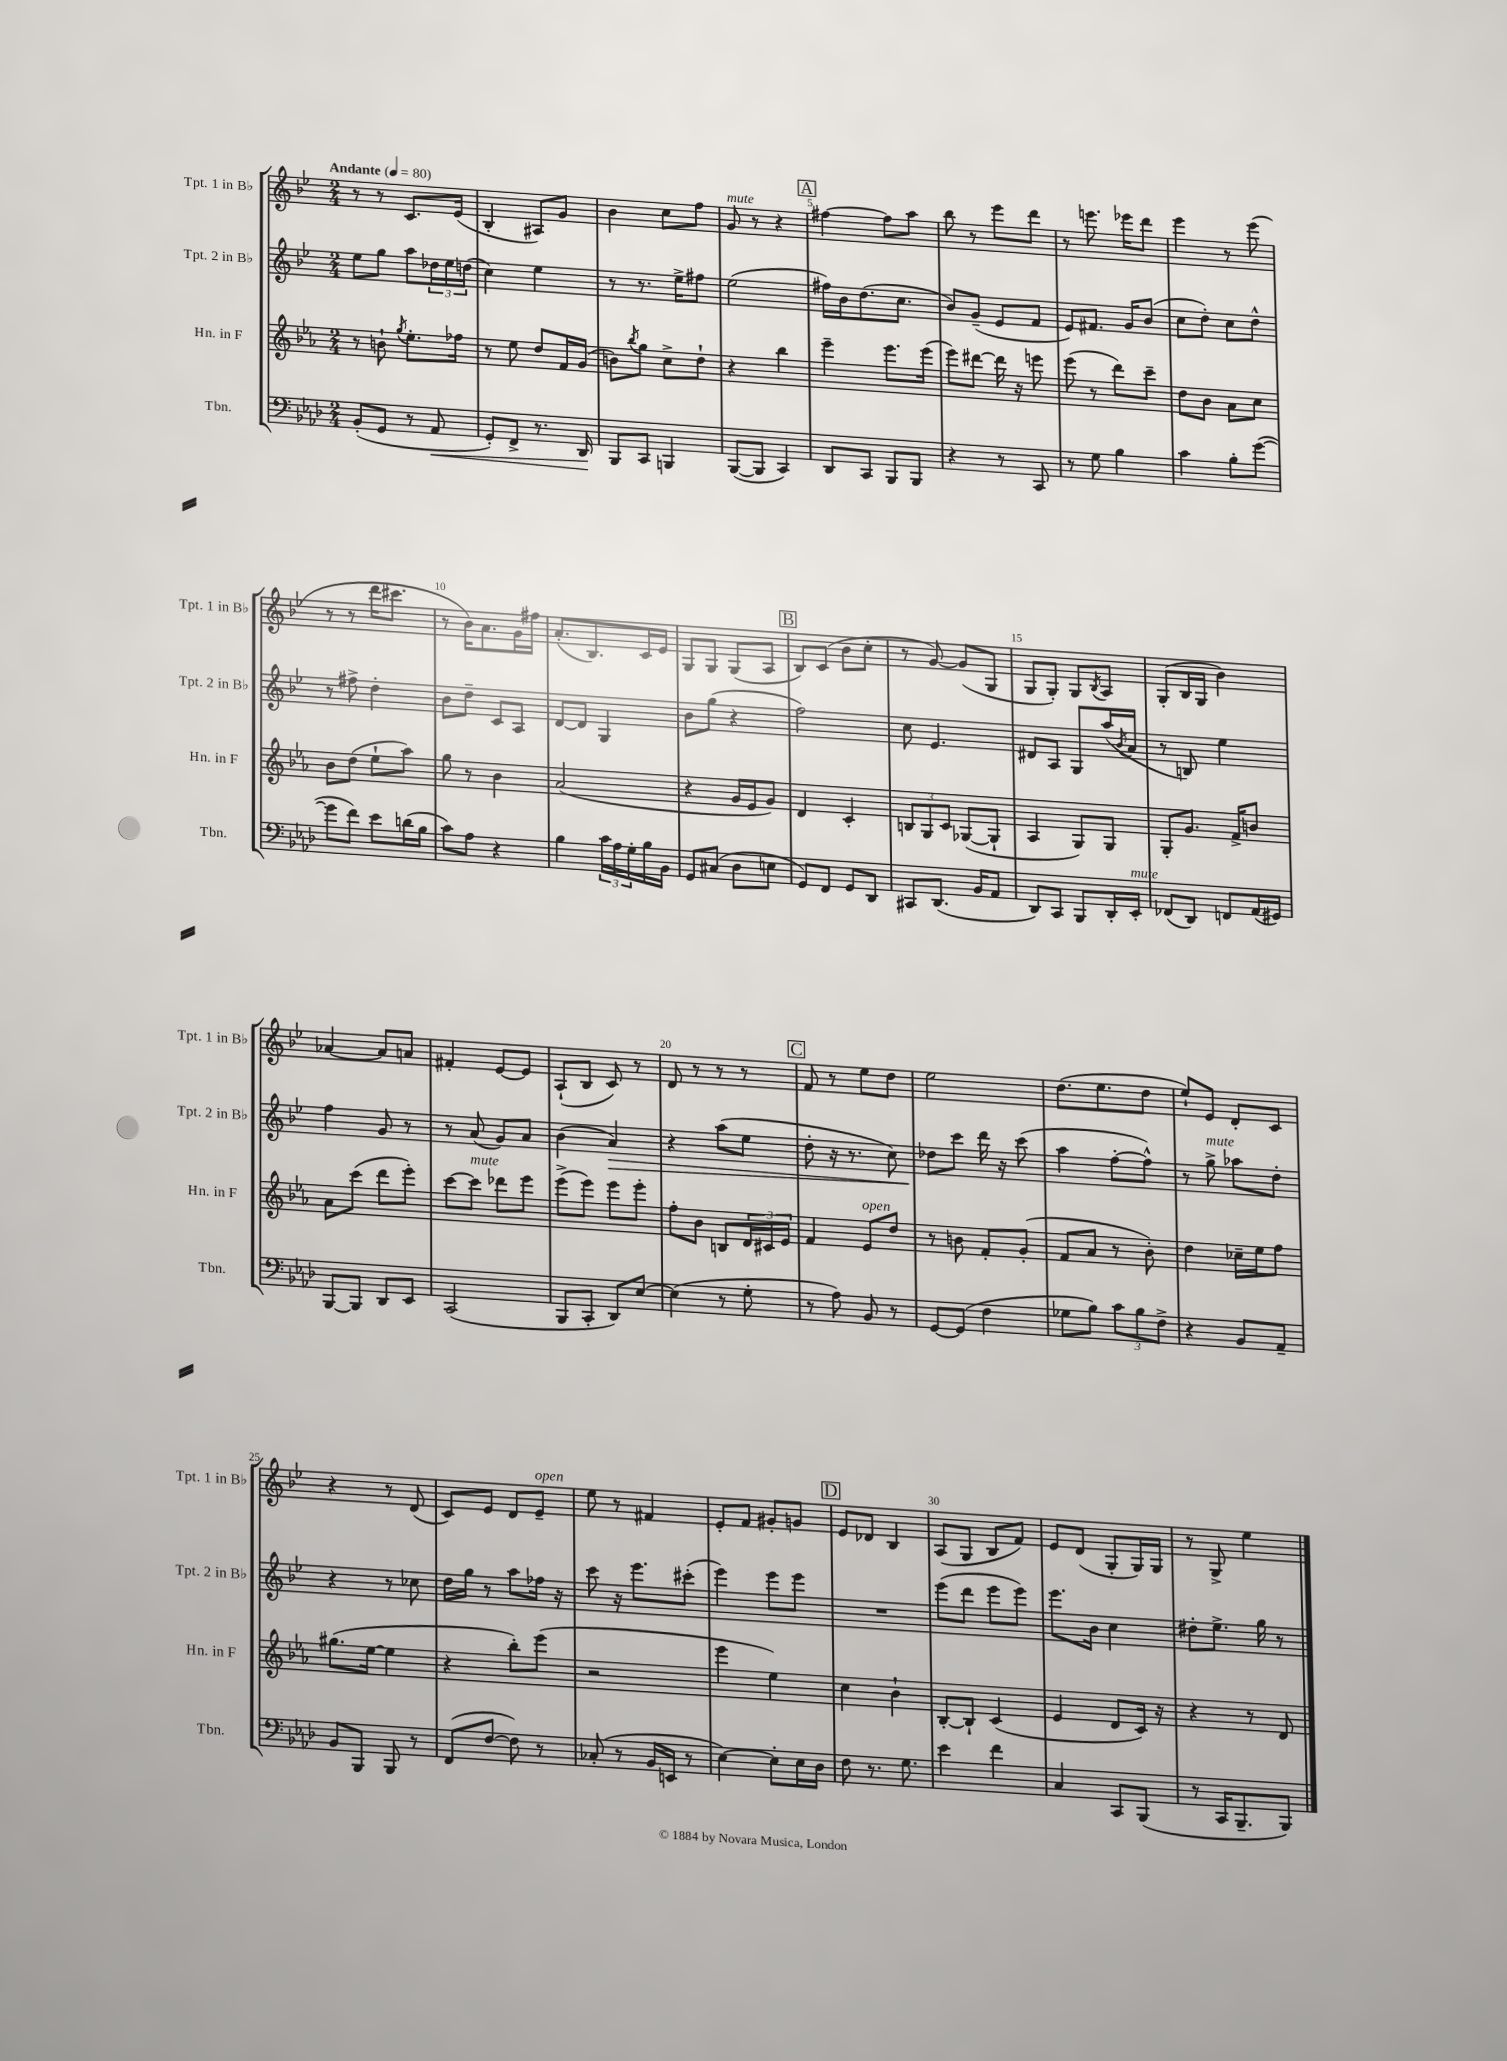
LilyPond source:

<<
\new StaffGroup <<
\new Staff = "s0" \with { instrumentName = "Tpt. 1 in Bb" shortInstrumentName = "Tpt. 1 in Bb" } {
    \clef treble \key bes \major \numericTimeSignature \time 2/4 \tempo "Andante" 4 = 80
    r8 r8 c'8. ees'16( |
    bes4-. ais8) g'8 |
    bes'4 c''8 f''8 |
    g'8^\markup { \italic "mute" } r8 r4 |
    \mark \markup { \box "A" } fis''4~ fis''8 a''8 |
    bes''8 r8 ees'''8 d'''8 |
    r8 e'''8. ees'''16 d'''8 |
    ees'''4 r8 ees'''8( |
    r8 r8 d'''16 cis'''8. |
    r8 bes'16) a'8. g'16 fis''16 |
    a'8.-.( bes8.) c'16 ees'16 |
    g8 g8 g8( a8 |
    \mark \markup { \box "B" } bes8) c'8( bes'8 c''8-. |
    r8 g'8~) g'8( g8 |
    g8 g8-.) g8 \acciaccatura { bes8 } a8 |
    g8-.( bes16 g16 bes'4) |
    aes'4~ aes'8 a'8 |
    fis'4-. ees'8~ ees'8 |
    a8-!( bes8 c'8) r8 |
    d'8 r8 r8 r8 |
    \mark \markup { \box "C" } f'8 r8 ees''8 d''8 |
    ees''2 |
    d''8.( ees''8. d''8 |
    ees''8-!) ees'8 d'8-. c'8 |
    r4 r8 d'8( |
    c'8) ees'8 d'8 ees'8--^\markup { \italic "open" } |
    ees''8 r8 fis'4 |
    ees'8-. f'8 gis'8-. g'8 |
    \mark \markup { \box "D" } ees'8 des'8 bes4 |
    a8( g8 bes8 f'8) |
    ees'8 d'8( g8-. g16) g16 |
    r8 g8-> ees''4 \bar "|." |
}
\new Staff = "s1" \with { instrumentName = "Tpt. 2 in Bb" shortInstrumentName = "Tpt. 2 in Bb" } {
    \clef treble \key bes \major \numericTimeSignature \time 2/4
    ees''8 g''8 a''8 \tuplet 3/2 { des''16 ees''16 d''16( } |
    c''4) ees''4 |
    r8 r8. ees''16-> fis''8 |
    ees''2( |
    \mark \markup { \box "A" } fis''16) bes'16 d''8.( c''8. |
    bes'8) g'8--( ees'8 f'8 |
    ees'8) fis'8. g'16 bes'8( |
    c''8 d''8-.) c''8 d''8-^ |
    r8 fis''8-> d''4-. |
    bes'8 d''8-- c'8 a8 |
    d'8~ d'8 g4 |
    bes'8 g''8( r4 |
    \mark \markup { \box "B" } f''2) |
    c''8 ees'4. |
    dis'8 a8 g8 a''16( \acciaccatura { bes'8 } a'16 |
    r8 b8) ees''4 |
    f''4 g'8 r8 |
    r8 a'8( g'8) a'8 |
    bes'4( a'4\>) |
    r4 a''8( ees''8 |
    \mark \markup { \box "C" } d''8-. r16 r8. c''8) |
    des''8\! c'''8 d'''16 r16 c'''8( |
    a''4 f''8~-. f''8-^) |
    r8 g''8->^\markup { \italic "mute" } aes''8 d''8-. |
    r4 r8 ces''8 |
    d''16 g''16 r8 a''8 fes''16 r16 |
    c'''8 r16 ees'''8. cis'''8-.( |
    ees'''4) ees'''8 ees'''8 |
    \mark \markup { \box "D" } R2 |
    ees'''8( d'''8 ees'''8 ees'''8) |
    ees'''8. bes'16 c''4 |
    dis''8-. ees''8.-> g''16 r8 \bar "|." |
}
\new Staff = "s2" \with { instrumentName = "Hn. in F" shortInstrumentName = "Hn. in F" } {
    \clef treble \key ees \major \numericTimeSignature \time 2/4
    r8 b'8-! \acciaccatura { g''8 } ees''8.-. fes''16 |
    r8 ees''8 d''8 f'16 g'16( |
    b'8) \acciaccatura { bes''8 } g''8 c''8-> d''8-! |
    r4 bes''4 |
    \mark \markup { \box "A" } ees'''4-- ees'''8. ees'''16( |
    ees'''8) dis'''8~ dis'''16 r16 e'''8 |
    ees'''8( r8 d'''8) c'''8-- |
    d''8 bes'8 aes'8 c''8 |
    bes'8 d''8( ees''8-! aes''8) |
    g''8 r8 bes'4 |
    aes'2( |
    r4 g'16 ees'16 g'8) |
    \mark \markup { \box "B" } d'4 c'4-. |
    \tuplet 3/2 { b8 g8 c'8 } ges8~( ges8-! |
    aes4 g8) g8 |
    g8-. g'8. f'16-> b'8 |
    aes'8 c'''8( d'''8 ees'''8-.) |
    c'''8~ c'''8^\markup { \italic "mute" } des'''8 ees'''8 |
    ees'''8->( ees'''8) ees'''8 ees'''8-. |
    f''8-. bes'8 b8 \tuplet 3/2 { d'16 cis'16 ees'16 } |
    \mark \markup { \box "C" } f'4 ees'8^\markup { \italic "open" } d''8 |
    r8 b'8 f'8-. g'8-.( |
    f'8 aes'8 r8 bes'8-.) |
    d''4 ces''16-- ees''16 f''8 |
    gis''8.( ees''16~ ees''4 |
    r4 bes''8-.) ees'''8( |
    r2 |
    ees'''4 ees''4) |
    \mark \markup { \box "D" } c''4 bes'4-! |
    bes8~-. bes8-! c'4( |
    ees'4 d'8 c'16) r16 |
    r4 r8 d'8 \bar "|." |
}
\new Staff = "s3" \with { instrumentName = "Tbn." shortInstrumentName = "Tbn." } {
    \clef bass \key aes \major \numericTimeSignature \time 2/4
    bes,8-.( g,8 r8 aes,8\< |
    g,8-.) f,8-> r8. des,16\! |
    bes,,8 c,8 b,,4 |
    bes,,8~( bes,,8 c,4) |
    \mark \markup { \box "A" } des,8 c,8 bes,,8 bes,,8 |
    r4 r8 c,8 |
    r8 g8 bes4 |
    c'4 bes8-. g'8~( |
    g'8 f'8) ees'8 d'16( bes16 |
    c'8) aes8 r4 |
    bes4 \tuplet 3/2 { c'16 aes16 g16-. } bes16 bes,16 |
    g,8 cis8( des8 e8 |
    \mark \markup { \box "B" } g,8) f,8 g,8 des,8 |
    cis,8 des,8.( bes,16 aes,8 |
    des,8) c,8 bes,,8 des,16-. ees,16-.^\markup { \italic "mute" } |
    fes,8( des,8) f,8 aes,16( gis,16) |
    bes,,8~ bes,,8 des,8 ees,8 |
    c,2( |
    bes,,8 c,8-. des,8) ees8~ |
    ees4( r8 g8-. |
    \mark \markup { \box "C" } r8 aes8) bes,8 r8 |
    g,8~ g,8( f4 |
    ges8 bes8) \tuplet 3/2 { c'8 bes8 f8-> } |
    r4 bes,8 aes,8-- |
    bes,8 bes,,8 bes,,8 r8 |
    f,8( f8~ f8) r8 |
    ces8-.( r8 bes,16 e,16 r8 |
    ees4~) ees8-. ees16 des16 |
    \mark \markup { \box "D" } f8 r8. g8. |
    ees'4 f'4 |
    c4 c,8 bes,,8( |
    r8 c,16 bes,,8.-- bes,,8) \bar "|." |
}
>>
>>
\layout { \context { \Score \override BarNumber.break-visibility = ##(#f #t #t) barNumberVisibility = #(every-nth-bar-number-visible 5) } }
